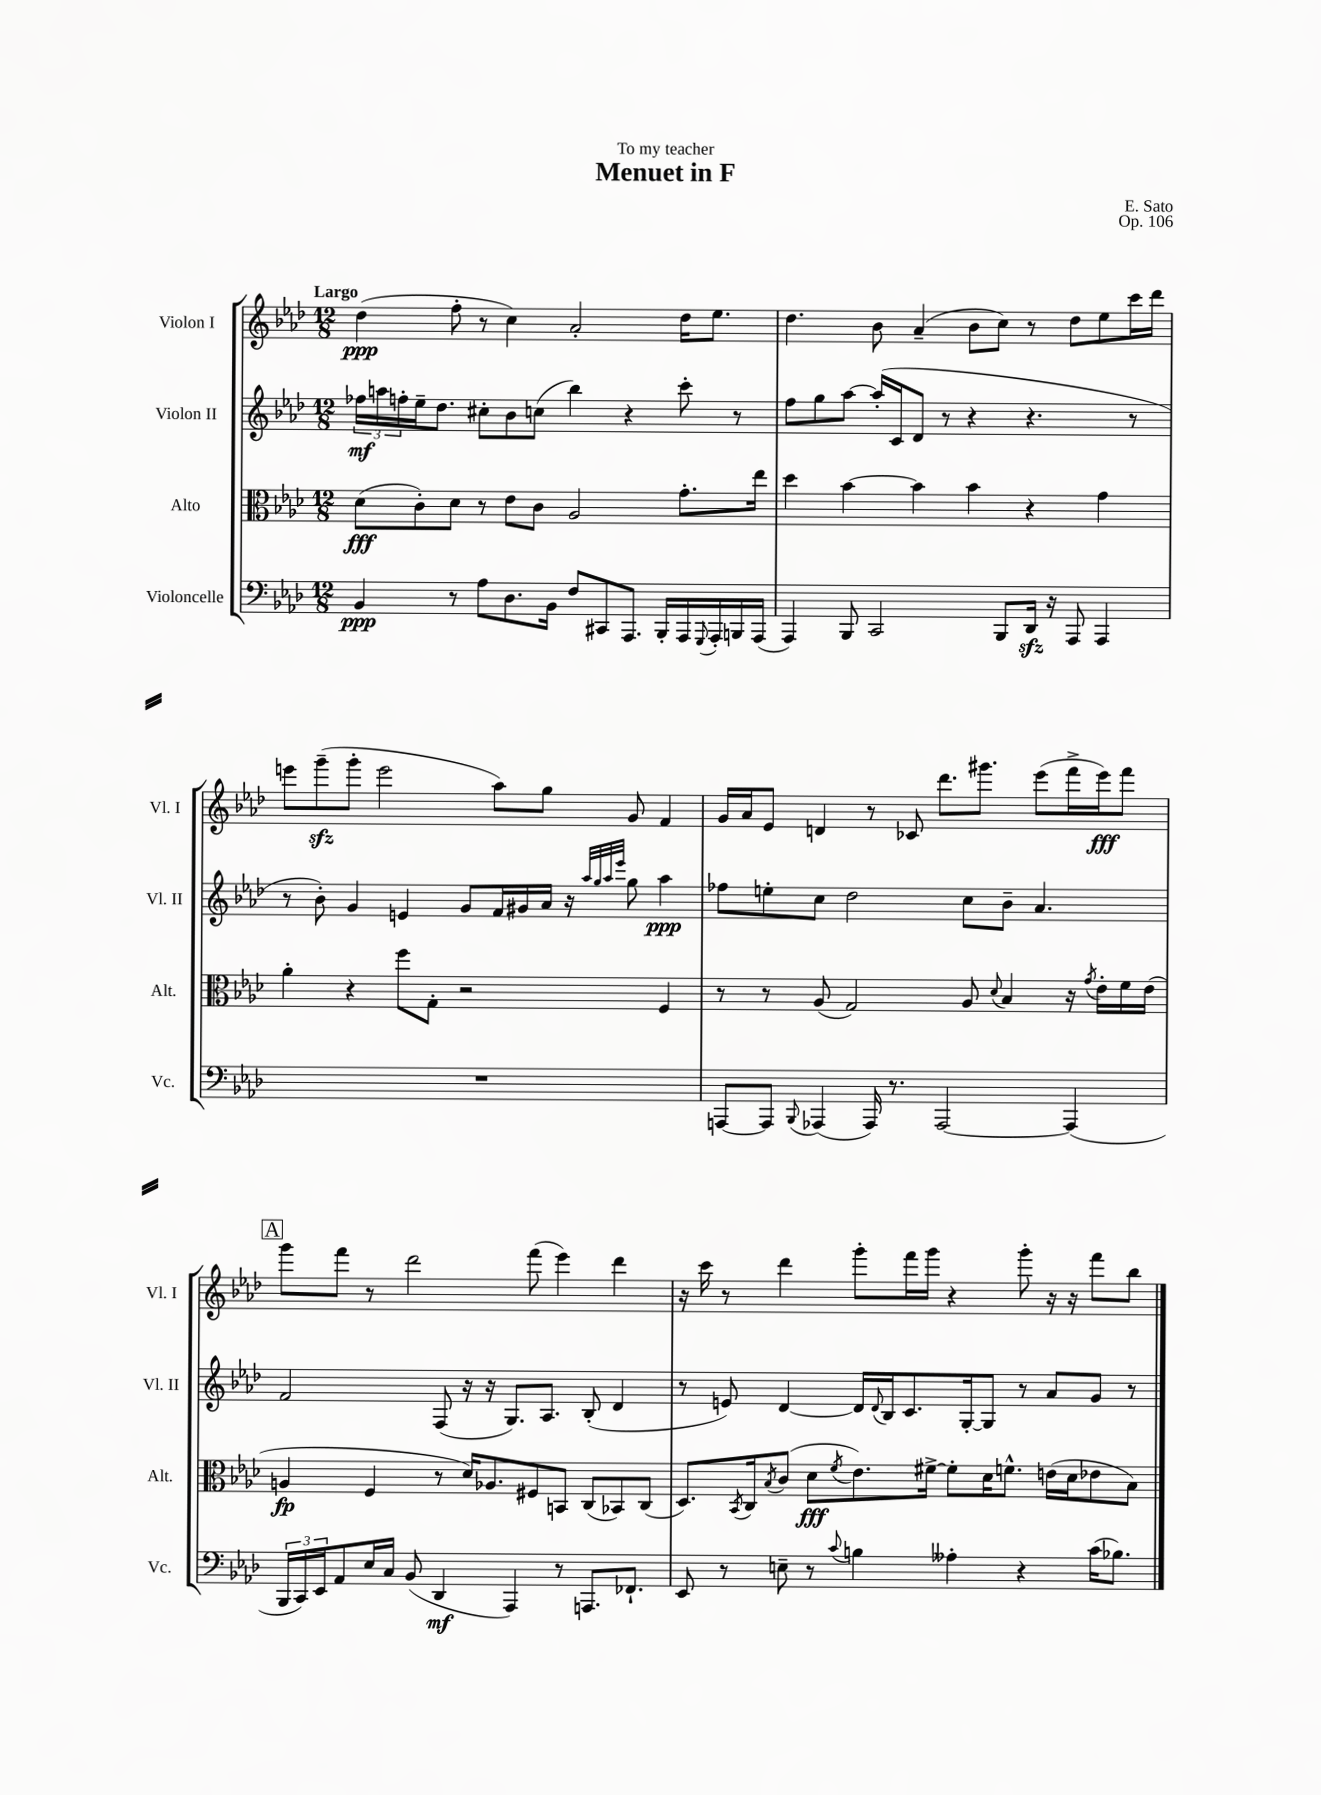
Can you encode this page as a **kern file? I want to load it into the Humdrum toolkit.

**kern	**kern	**kern	**kern
*staff4	*staff3	*staff2	*staff1
*clefF4	*clefC3	*clefG2	*clefG2
*k[b-e-a-d-]	*k[b-e-a-d-]	*k[b-e-a-d-]	*k[b-e-a-d-]
*M12/8	*M12/8	*M12/8	*M12/8
4BB-	(8d-	24ff-	(4dd-
.	.	24aa	.
.	.	24ff'	.
.	8c')	16ee-~	.
.	.	8.dd-	.
8r	8d-	.	8ff'
8A-	8r	8cc#'	8r
8.D-	8e-	8b-	4cc)
.	8c	(8cc	.
16BB-	.	.	.
8F	2A-	4bb-)	2a-'
8CC#	.	.	.
8.AAA-	.	4r	.
16BBB-'	.	.	.
16AAA-	8.g'	8ccc'	16dd-
8qqGGG	.	.	.
16AAA-'	.	.	8.ee-
16BBB	.	8r	.
(16AAA-	16ee-	.	.
=	=	=	=
4AAA-)	4dd-	8ff	4.dd-
.	.	8gg	.
8BBB-	[4b-	[8aa-	.
2CC	.	(16aa-']	8b-
.	.	16c	.
.	4b-]	8d-	(4a-~
.	.	8r	.
.	4b-	4r	8b-
8BBB-	.	.	8cc)
16DD-	4r	4.r	8r
16r	.	.	.
8AAA-	.	.	8dd-
4AAA-	4g	.	8ee-
.	.	8r	16ccc
.	.	.	16ddd-
=	=	=	=
1.r	4a-'	8r	8eee
.	.	8b-')	(8ggg~
.	4r	4g	8ggg'
.	.	.	2eee
.	8ff	4e	.
.	8G'	.	.
.	2r	8g	.
.	.	16f	8aa-)
.	.	16g#	.
.	.	16a-	8gg
.	.	16r	.
.	.	32qqaa-	.
.	.	32qqgg	.
.	.	32qqaa-	.
.	.	32qqeee-	.
.	.	8gg	8g
.	4F	4aa-	4f
=	=	=	=
[8AAA	8r	8ff-	16g
.	.	.	16a-
8AAA]	8r	8ee'	8e-
8qqBBB-	.	.	.
(4AAA-	(8A-	8cc	4d
.	2G)	2dd-	.
16AAA-)	.	.	8r
8.r	.	.	.
.	.	.	8c-
[2AAA-	.	.	8.ddd-
.	8A-	8cc	.
.	.	.	8.ggg#
.	8qqd-	.	.
.	4B-	8b-~	.
.	.	4.a-	(8eee-
(4AAA-]	16r	.	16fff^
.	8qg	.	.
.	16e-'	.	16eee-)
.	16f	.	8fff
.	(16e-	.	.
=	=	=	=
24BBB-	4A	2f	8ggg
24CC)	.	.	.
24EE-	.	.	.
8AA-	.	.	8fff
16E-	4F	.	8r
16C	.	.	.
(8BB-	.	.	2ddd-
4DD-	8r	(8F	.
.	16d-)	16r	.
.	8.A-	16r	.
4AAA-)	.	8.G)	.
.	8F#	.	(8fff
.	.	8.A-	.
8r	8BB	.	4eee-)
8.AAA	(8C	(8B-'	.
.	8BB-)	4d-	4ddd-
8.FF-`	.	.	.
.	(8C	.	.
=	=	=	=
8EE-	8.D-)	8r	16r
.	.	.	16ccc
8r	.	8e)	8r
.	8qBB-	.	.
.	16C	.	.
.	8qB-	.	.
8E~	(8c	[4d-	4ddd-
8r	8d-	.	.
8qqc	8qf	.	.
4B	8.e-)	16d-]	8ggg'
.	.	8qqd-	.
.	.	16B-	.
.	.	8.c	16fff
.	[16f#^	.	16ggg
4A--'	8f#']	.	4r
.	.	[16G'	.
.	16d-	8G]	.
.	8.f^^	.	.
4r	.	8r	8ggg'
.	(16e	8a-	16r
.	16d-	.	16r
(16c	8e-	8g	8fff
8.B-)	.	.	.
.	8B-)	8r	8bb-
==	==	==	==
*-	*-	*-	*-
